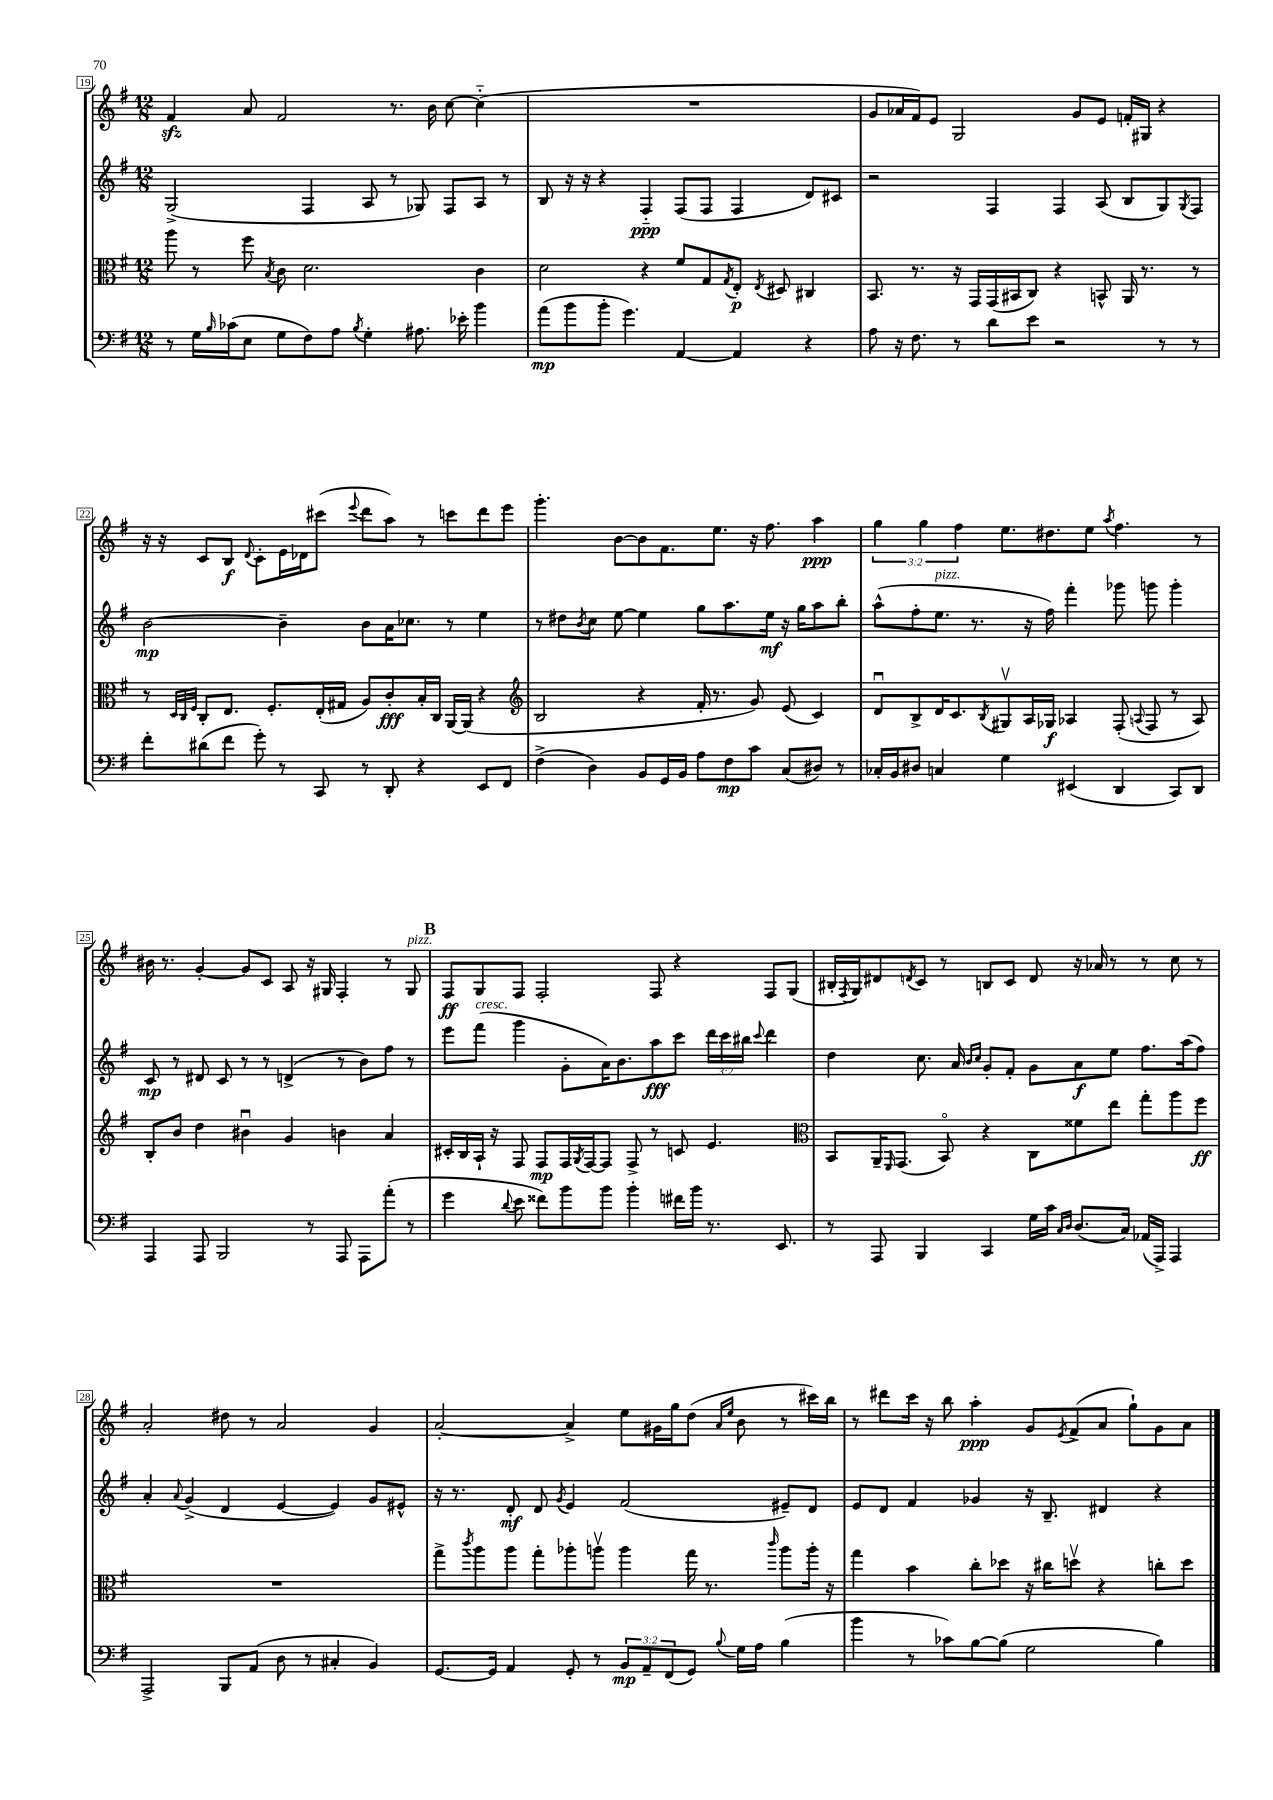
<<
\new StaffGroup <<
\new Staff = "s0" {
    \clef treble \key g \major \numericTimeSignature \time 12/8 \override Staff.TupletNumber.text = #tuplet-number::calc-fraction-text
    fis'4\sfz a'8 fis'2 r8. b'16 c''8~ c''4-_( |
    R1. |
    g'8 aes'16 fis'16) e'8 g2 g'8 e'8 f'16-. gis16 r4 |
    r16 r16 c'8 b8\f \appoggiatura { d'8 } c'8-. e'16 des'16 cis'''8( \appoggiatura { e'''8 } d'''8 a''8) r8 c'''8 d'''8 e'''8 |
    g'''4.-. b'8~ b'8 fis'8. e''8. r16 fis''8. a''4\ppp |
    \tuplet 3/2 { g''4 g''4 fis''4 } e''8. dis''8. e''8 \acciaccatura { a''8 } fis''4. r8 |
    bis'16 r8. g'4~-. g'8 c'8 a8 r16 gis16 fis4-. r8 gis8^\markup { \italic "pizz." } |
    \mark \markup { \bold "B" } fis8\ff g8 fis8 fis2-. fis8 r4 fis8 g8( |
    bis16-. \acciaccatura { fis8 } g16) dis'8 \acciaccatura { d'8 } c'8 r8 b8 c'8 d'8 r16 aes'16 r8 r8 c''8 r8 |
    a'2-. dis''8 r8 a'2 g'4 |
    a'2~-. a'4-> e''8 gis'16 g''16 d''8( \grace { a'16 e''16 } b'8 r8 cis'''16) b''16 |
    r8 dis'''8 c'''16 r16 b''8 a''4-.\ppp g'8 \acciaccatura { e'8 } fis'8->( a'8 g''8-!) g'8 a'8 \bar "|." |
}
\new Staff = "s1" {
    \clef treble \key g \major \numericTimeSignature \time 12/8 \override Staff.TupletNumber.text = #tuplet-number::calc-fraction-text
    g2->( fis4 a8 r8 ges8) fis8 a8 r8 |
    b8 r16 r16 r4 fis4-_\ppp fis8( fis8 fis4 d'8) cis'8 |
    r2 fis4 fis4 a8( b8 g8) \acciaccatura { g8 } fis8 |
    b'2~\mp b'4-- b'8 a'16 ces''8. r8 e''4 |
    r8 dis''8 \acciaccatura { b'8 } c''8 e''8~ e''4 g''8 a''8. e''16\mf r16 g''16 a''8 b''8-. |
    a''8-^( fis''8-. e''8.^\markup { \italic "pizz." } r8. r16 fis''16) fis'''4-. ges'''8 g'''8 g'''4-. |
    c'8\mp r8 dis'8 c'8 r8 r8 d'4->( r8 b'8) fis''8 r8 |
    \mark \markup { \bold "B" } e'''8 fis'''8^\markup { \italic "cresc." }( g'''4 g'8-. a'16) b'8. a''8\fff c'''8 \tuplet 3/2 { d'''16 c'''16 bis''16 } \appoggiatura { c'''8 } d'''4 |
    d''4 c''8. a'16 \grace { b'16 c''16 } g'8-. fis'8-. g'8 a'8\f e''8 fis''8. a''16( fis''8) |
    a'4-. \appoggiatura { a'8 } g'4->( d'4 e'4~ e'4) g'8 eis'8-^ |
    r16 r8. d'8-.\mf d'8 \acciaccatura { g'8 } e'4 fis'2( eis'8--) d'8 |
    e'8 d'8 fis'4 ges'4 r16 b8.-- dis'4 r4 \bar "|." |
}
\new Staff = "s2" {
    \clef alto \key g \major \numericTimeSignature \time 12/8
    a''8 r8 fis''8 \acciaccatura { b8 } c'8 d'2. c'4 |
    d'2 r4 fis'8 g8 \acciaccatura { g8 } e8-.\p \acciaccatura { e8 } dis8 cis4 |
    b,8. r8. r16 g,16 g,16( bis,16 c8) r4 b,8-^ a,16 r8. r8 |
    r8 \grace { d32 c32 fis32 } c8-. e8. fis8.-. e16-.( gis16 a8) c'8-.\fff b16-. c16 a,16~ a,16( r4 |
    \clef treble b2 r4 fis'16-. r8. g'8) e'8( c'4) |
    d'8\downbow b8-> d'16 c'8. \acciaccatura { b8 } gis8\upbow a16 ges16\f aes4 fis8-.( \appoggiatura { a8 } fis8 r8 a8) |
    b8-. b'8 d''4 bis'4\downbow g'4 b'4 a'4 |
    \mark \markup { \bold "B" } cis'16-. b16 a16-! r16 fis8 fis8\mp fis16 \acciaccatura { g8 } fis16~ fis8 fis8-> r8 c'8 e'4. |
    \clef alto b,8 a,16-- \grace { fis,16 } g,8.( b,8\flageolet) r4 c8 fisis'8 e''8 g''8-. a''8 fis''8\ff |
    R1. |
    g''8-> \acciaccatura { c'''8 } a''8 a''8 g''8-. aes''8-. a''8\upbow a''4 g''16 r8. \grace { c'''16 } a''8 a''16-. r16 |
    g''4 b'4 c''8-. des''8 r16 cis''16 d''8\upbow r4 c''8-. d''8 \bar "|." |
}
\new Staff = "s3" {
    \clef bass \key g \major \numericTimeSignature \time 12/8 \override Staff.TupletNumber.text = #tuplet-number::calc-fraction-text
    r8 g16 \grace { b16 } ces'16( e8 g8 fis8) a8 \acciaccatura { b8 } g4-. ais8. ees'16-. b'4 |
    a'8\mp( b'8 b'8-. g'4.) a,4~ a,4 r4 |
    a8 r16 fis8. r8 d'8 e'8 r2 r8 r8 |
    fis'8-. dis'8( fis'8 g'8-.) r8 c,8 r8 d,8-. r4 e,8 fis,8 |
    fis4->( d4) b,8 g,16 b,16 a8 fis8\mp c'8 c8( dis8) r8 |
    ces16-. b,16 dis8 c4 g4 eis,4( d,4 c,8) d,8 |
    a,,4 a,,8 b,,2 r8 a,,8 a,,8 a'8-.( r8 |
    \mark \markup { \bold "B" } g'4 \appoggiatura { d'8 } e'8 fisis'8) b'8 b'8 b'4-. fis'16 b'16 r8. e,8. |
    r8 a,,8 b,,4 c,4 g16 c'16 \grace { c16 d16 } d8.( c16) aes,16( a,,16->) a,,4 |
    a,,2-> b,,8 a,8( d8 r8 cis4-. b,4) |
    g,8.~ g,16 a,4 g,8-. r8 \tuplet 3/2 { b,8\mp a,8-- fis,8( } g,8) \appoggiatura { b8 } g16 a16 b4( |
    b'4 r8 ces'8) b8~ b8( g2 b4) \bar "|." |
}
>>
>>
\layout { \context { \Score currentBarNumber = #19 \override BarNumber.stencil = #(make-stencil-boxer 0.1 0.3 ly:text-interface::print) } }
